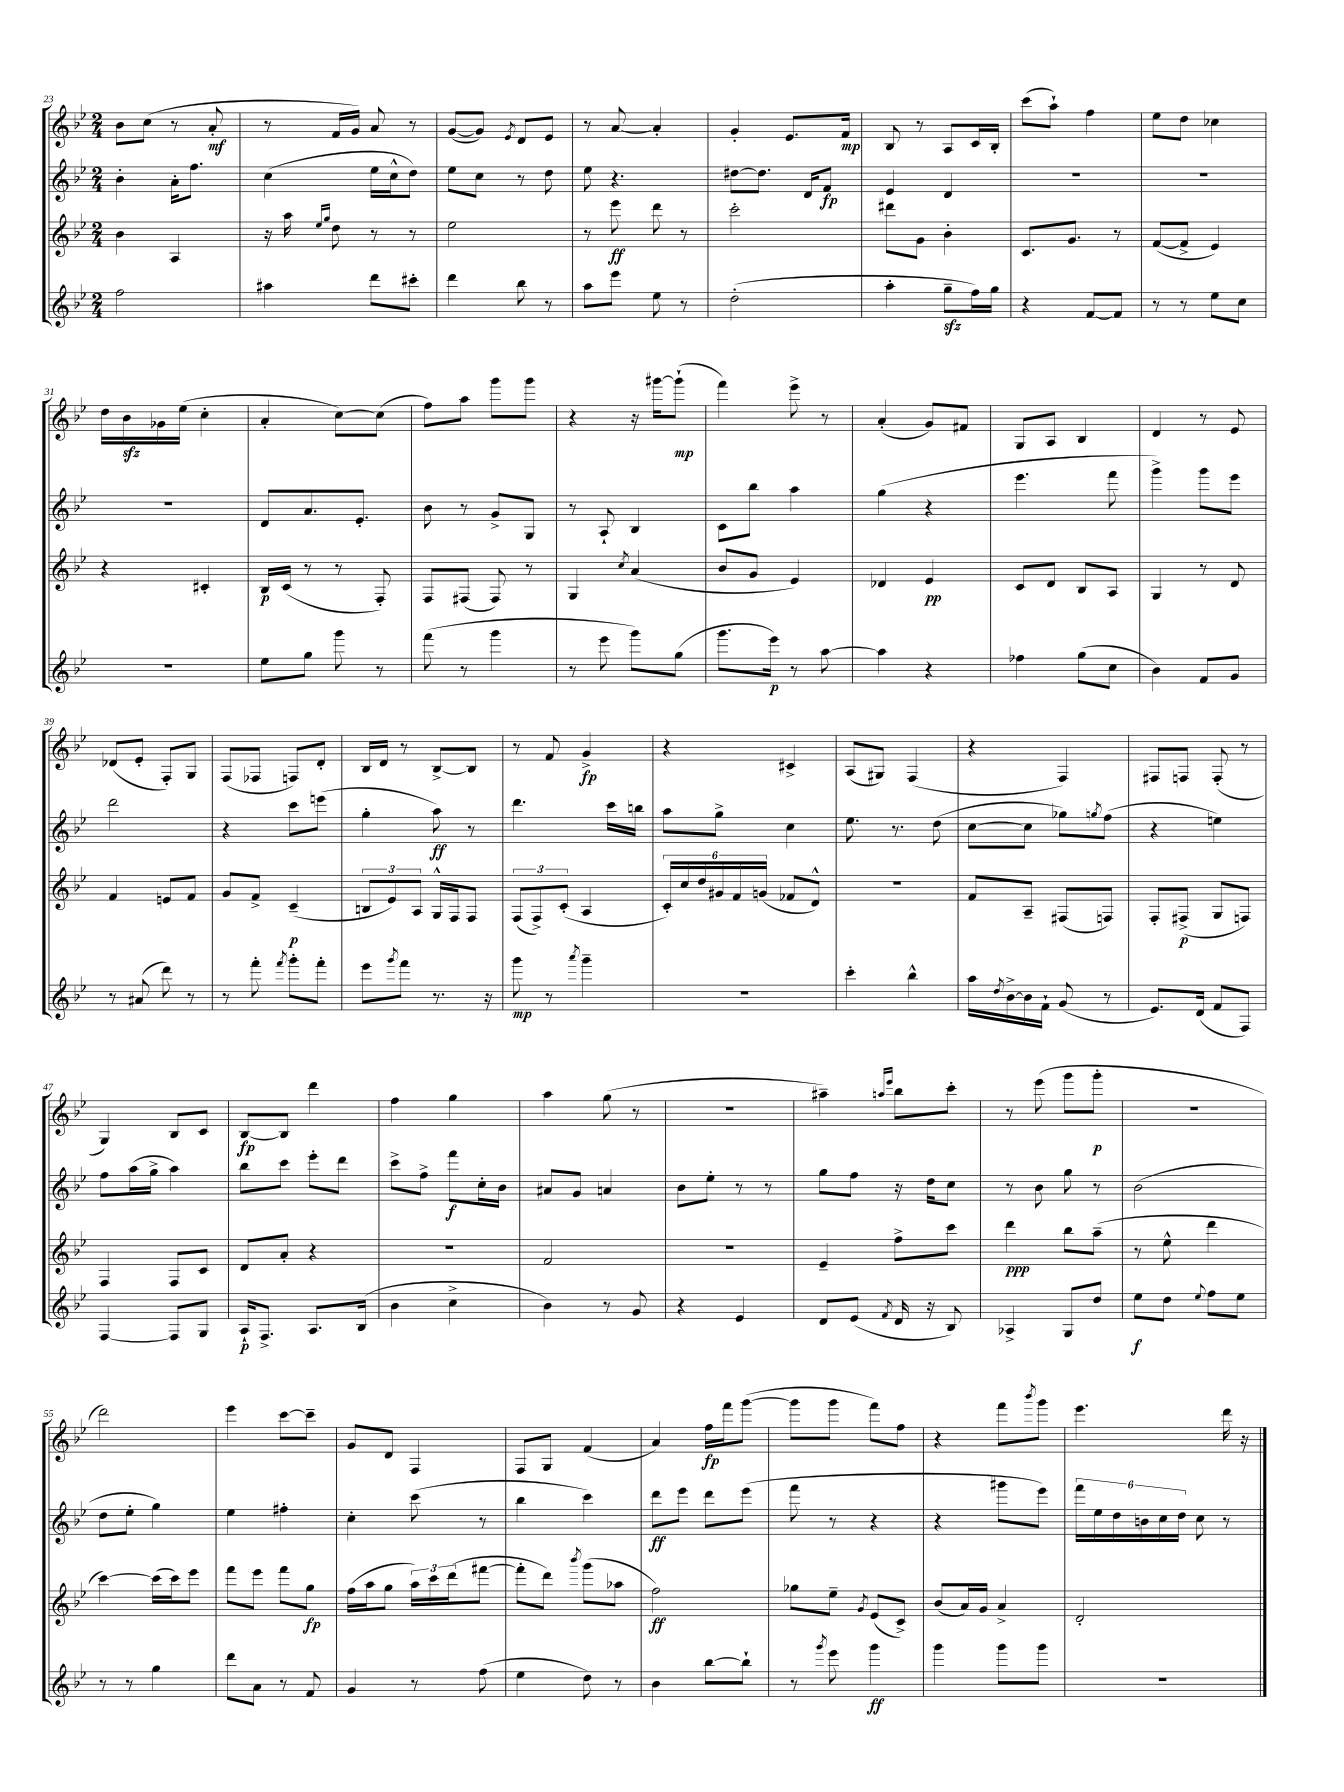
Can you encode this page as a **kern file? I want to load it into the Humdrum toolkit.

**kern	**kern	**kern	**kern
*staff4	*staff3	*staff2	*staff1
*clefG2	*clefG2	*clefG2	*clefG2
*k[b-e-]	*k[b-e-]	*k[b-e-]	*k[b-e-]
*M2/4	*M2/4	*M2/4	*M2/4
2ff	4b-	4b-'	8b-
.	.	.	(8cc
.	4A	16a'	8r
.	.	8.ff	.
.	.	.	8a'
=	=	=	=
4aa#	16r	(4cc	8r
.	16aa	.	.
.	16qqee-	.	.
.	16qqgg	.	.
.	8dd	.	16f
.	.	.	16g)
8ddd	8r	16ee-	8a
.	.	16cc^^	.
8ccc#'	8r	8dd)	8r
=	=	=	=
4ddd	2ee-	8ee-	([8g
.	.	8cc	8g])
.	.	.	8qe-
8bb-	.	8r	8d
8r	.	8dd	8e-
=	=	=	=
8aa	8r	8ee-	8r
8eee-	8eee-	4.r	[8a
8ee-	8ddd	.	4a']
8r	8r	.	.
=	=	=	=
(2dd'	2ccc'	[8dd#	4g'
.	.	8.dd#]	.
.	.	.	8.e-
.	.	16d	.
.	.	8f	.
.	.	.	16f
=	=	=	=
4aa'	8ddd#	4e-	8B-
.	8g	.	8r
8gg~	4b-'	4d	8A
16ff)	.	.	16c
16gg	.	.	16B-'
=	=	=	=
4r	8.c	2r	(8ccc
.	.	.	8aa`)
.	8.g	.	.
[8f	.	.	4ff
8f]	8r	.	.
=	=	=	=
8r	([8f	2r	8ee-
8r	8f^]	.	8dd
8ee-	4e-)	.	4cc-
8cc	.	.	.
=	=	=	=
2r	4r	2r	16dd
.	.	.	16b-
.	.	.	16g-
.	.	.	(16ee-
.	4c#'	.	4cc'
=	=	=	=
8ee-	16B-	8d	4a'
.	(16c	.	.
8gg	8r	8.a	.
8ggg	8r	.	[8cc)
.	.	8.e-'	.
8r	8F')	.	(8cc]
=	=	=	=
(8fff	8F	8b-	8ff)
8r	(8F#	8r	8aa
4ggg	8F#)	8g^	8ggg
.	8r	8G	8ggg
=	=	=	=
8r	4G	8r	4r
8eee-	.	8A`	.
.	8qcc	.	.
8ggg)	(4a	4B-	16r
.	.	.	[16ggg#
(8gg	.	.	(8ggg#`]
=	=	=	=
8.ggg	8b-	8c	4fff)
.	8g	8bb-	.
16eee-)	.	.	.
8r	4e-)	4aa	8eee-^
[8aa	.	.	8r
=	=	=	=
4aa]	4d-	(4gg	(4a'
4r	4e-	4r	8g)
.	.	.	8f#
=	=	=	=
4ff-	8c	4.eee-	8G
.	8d	.	8A
(8gg	8B-	.	4B-
8cc	8A	8fff	.
=	=	=	=
4b-)	4G	4ggg^)	4d
8f	8r	8ggg	8r
8g	8d	8eee-	8e-
=	=	=	=
8r	4f	2ddd	(8d-
(8a#	.	.	8e-'
8ddd)	8e	.	8F')
8r	8f	.	8G
=	=	=	=
8r	8g	4r	(8F
8fff'	8f^	.	8F-
8qfff	.	.	.
8ggg'	(4c~	8ccc	8F)
8fff'	.	(8eee	8d'
=	=	=	=
8eee-	12B	4gg'	16B-
.	.	.	16d
.	12e-)	.	.
8qggg	.	.	.
8fff	.	.	8r
.	12A	.	.
8.r	16G^^	8aa)	[8B-^
.	16F	.	.
.	8F	8r	8B-]
16r	.	.	.
=	=	=	=
8ggg	(12F	4.ddd	8r
.	12F^)	.	.
8r	.	.	8f
.	(12c'	.	.
8qaaa	.	.	.
4ggg~	4A	.	4g^
.	.	16ccc	.
.	.	16bb	.
=	=	=	=
2r	24c')	8aa	4r
.	24cc	.	.
.	24dd	.	.
.	24g#	8gg^	.
.	24f	.	.
.	(24g	.	.
.	8f-	4cc	4c#^
.	8d^^)	.	.
=	=	=	=
4ccc'	2r	8.ee-	(8A
.	.	.	8G#)
.	.	8.r	.
4bb-^^	.	.	(4F
.	.	(8dd	.
=	=	=	=
16aa	8f	[8cc	4r
8qdd	.	.	.
[16b-^	.	.	.
16b-]	8A~	8cc]	.
16f`	.	.	.
(8g	(8F#	8gg-)	4F)
.	.	8qgg	.
8r	8F)	(8ff	.
=	=	=	=
8.e-)	8F'	4r	8F#
.	(8F#^	.	8F
(16d	.	.	.
8f	8G	4ee)	(8F'
8F)	8F)	.	8r
=	=	=	=
[4F	4F	8ff	4G)
.	.	(16aa	.
.	.	16gg^	.
8F]	8F	4aa)	8B-
8G	8c	.	8c
=	=	=	=
16A`	8d	8bb-	[8B-
8.F^	.	.	.
.	8a'	8ccc	8B-]
8.A	4r	8eee-'	4ddd
.	.	8ddd	.
(16B-	.	.	.
=	=	=	=
4b-	2r	8ccc^	4ff
.	.	8ff^	.
4cc^	.	8fff	4gg
.	.	16cc'	.
.	.	16b-	.
=	=	=	=
4b-)	2f	8a#	4aa
.	.	8g	.
8r	.	4a	(8gg
8g	.	.	8r
=	=	=	=
4r	2r	8b-	2r
.	.	8ee-'	.
4e-	.	8r	.
.	.	8r	.
=	=	=	=
8d	4e-~	8gg	4aa#~)
(8e-	.	8ff	.
.	.	.	16qqaa
8qf	.	.	16qqeee-
16d	8ff^	16r	8bb-
16r	.	16dd	.
8B-)	8ccc	8cc	8ccc'
=	=	=	=
4A-^	4ddd	8r	8r
.	.	8b-	(8eee-
8G	8bb-	8gg	8ggg
8dd	(8aa~	8r	8ggg'
=	=	=	=
8ee-	8r	(2b-	2r
8dd	8ee-^^	.	.
8qqee-	.	.	.
8ff	4ddd	.	.
8ee-	.	.	.
=	=	=	=
8r	[4ccc)	8dd	2ddd)
8r	.	8ee-'	.
4gg	(16ccc]	4gg)	.
.	16ccc)	.	.
.	8eee-	.	.
=	=	=	=
8ddd	8fff	4ee-	4eee-
8a	8eee-	.	.
8r	8fff	4ff#'	[8ccc
8f	8gg	.	8ccc~]
=	=	=	=
4g	(16ff	4cc'	8g
.	16aa	.	.
.	8gg	.	8d
8r	24aa)	(8ccc	4F
.	24ccc	.	.
.	(24ddd	.	.
(8ff	[8fff#	8r	.
=	=	=	=
4ee-	8fff#']	4bb-	8F
.	8ddd)	.	8G
.	8qbbb-	.	.
8dd)	(8ggg	4ccc)	(4f
8r	8aa-	.	.
=	=	=	=
4b-	2ff)	8ddd	4a)
.	.	8eee-	.
[8bb-	.	8ddd	16ff
.	.	.	16fff
8bb-`]	.	(8eee-	([8ggg
=	=	=	=
8r	8gg-	8fff	8ggg]
8qggg	.	.	.
8eee-	8ee-~	8r	8ggg
.	8qg	.	.
4ggg	(8e-	4r	8fff)
.	8c^)	.	8ff
=	=	=	=
4ggg	(8b-	4r	4r
.	16a)	.	.
.	16g	.	.
8ggg	4a^	8ggg#	8fff
.	.	.	8qbbb-
8ggg	.	8eee-)	8ggg
=	=	=	=
2r	2d'	24fff	4.eee-
.	.	24ee-	.
.	.	24dd	.
.	.	24b	.
.	.	24cc	.
.	.	24dd	.
.	.	8cc	.
.	.	8r	16ddd
.	.	.	16r
==	==	==	==
*-	*-	*-	*-
